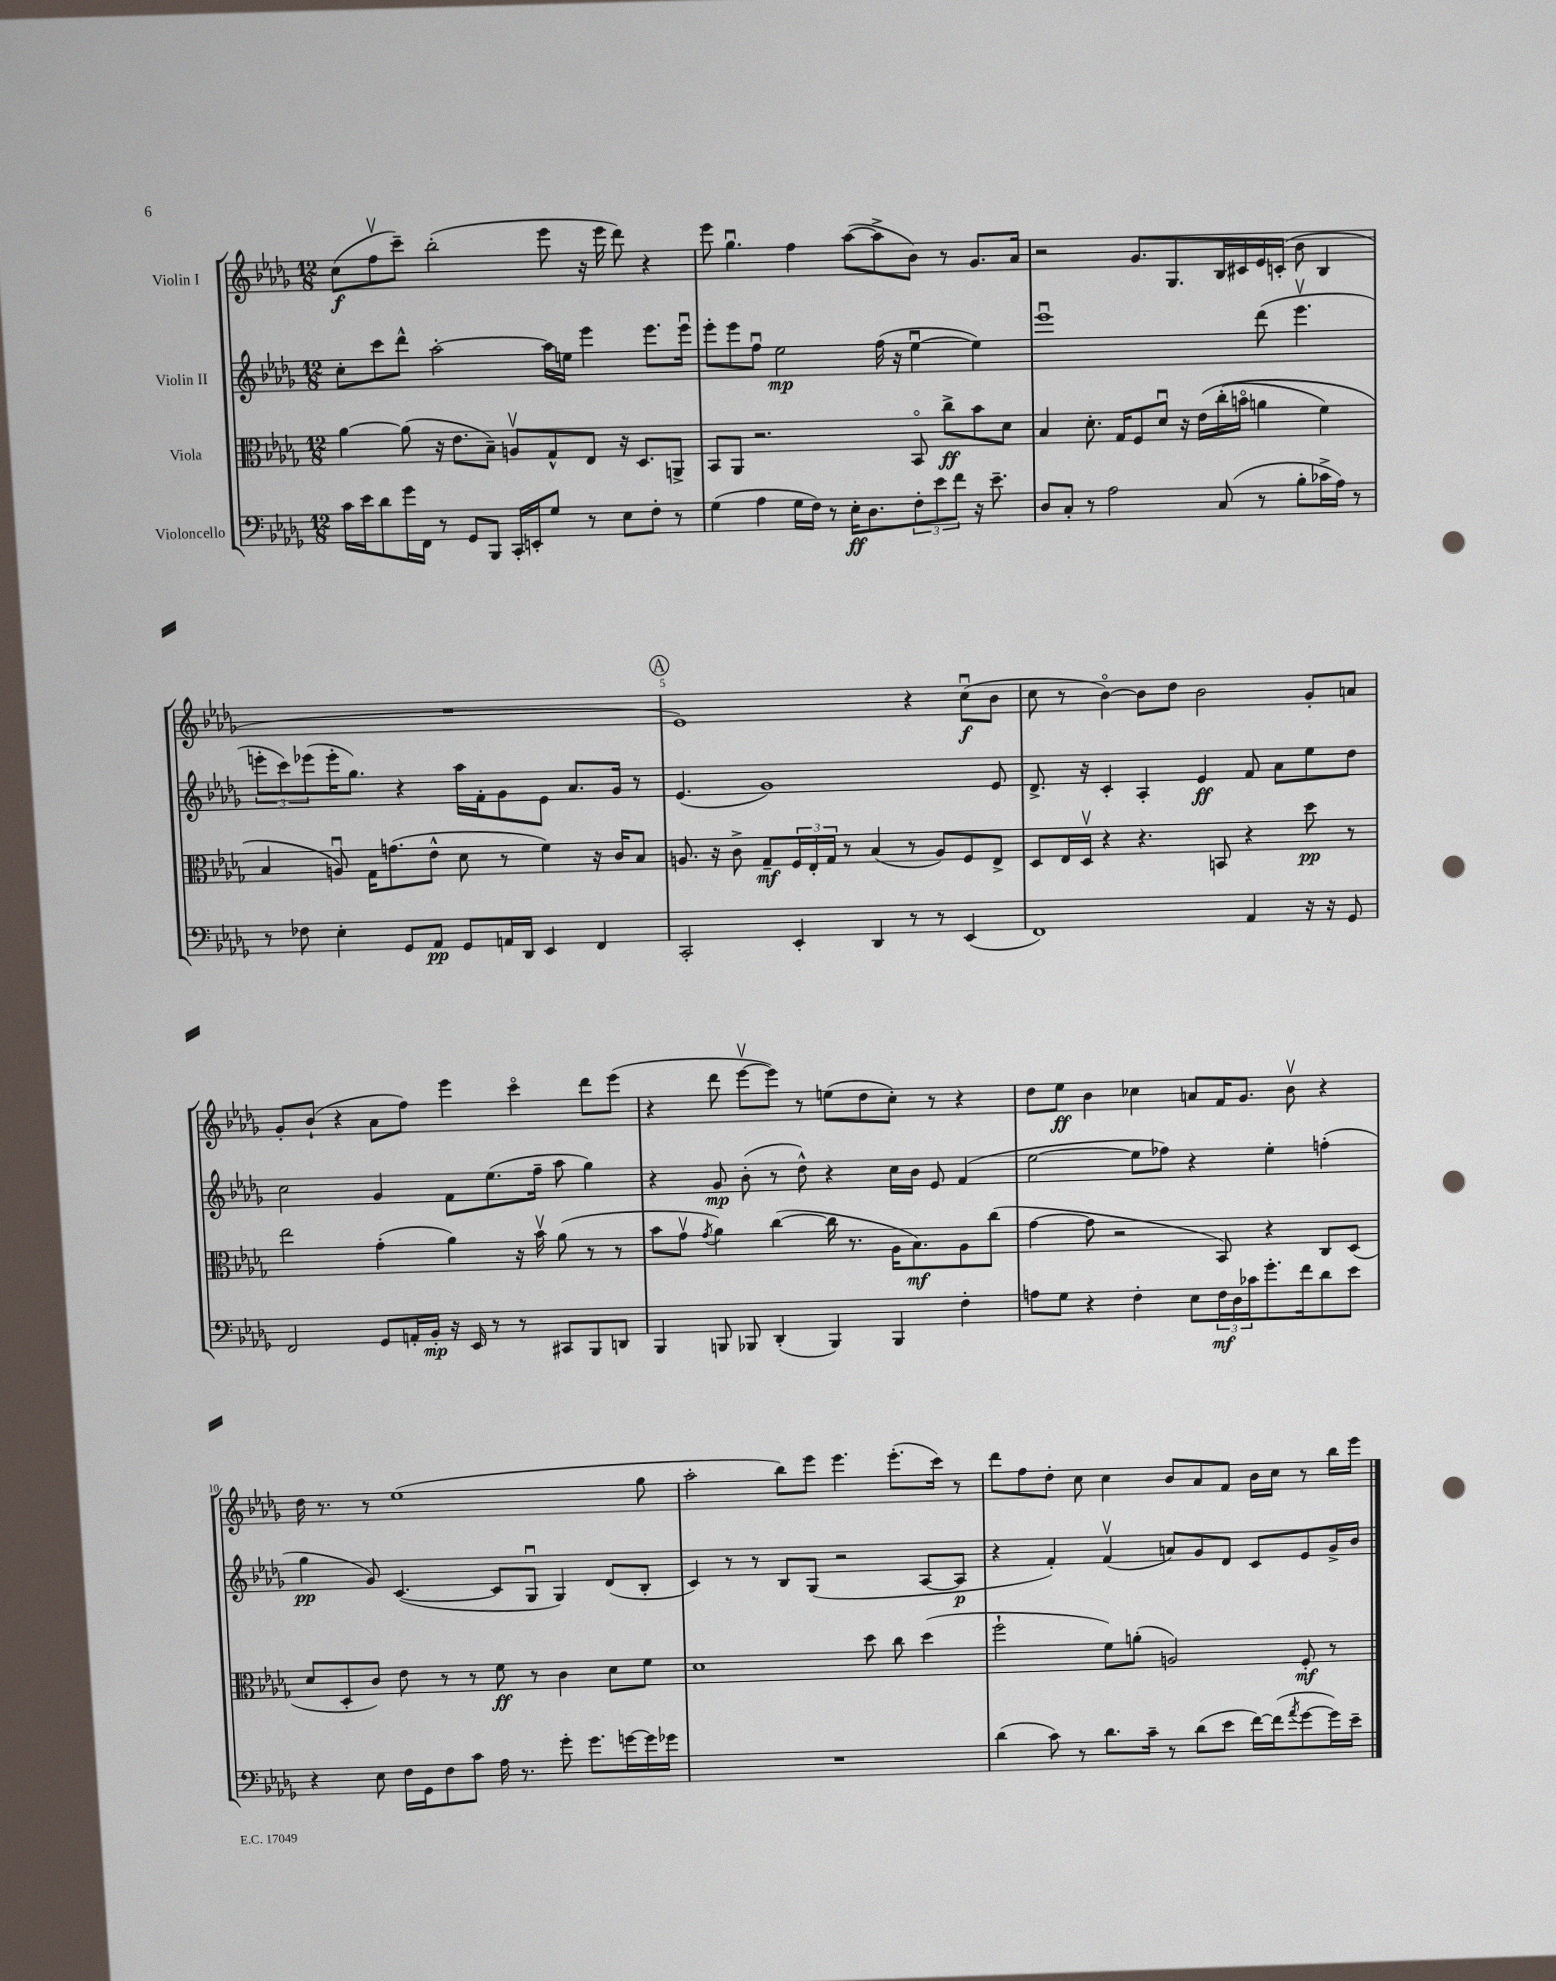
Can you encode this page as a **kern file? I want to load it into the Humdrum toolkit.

**kern	**dynam	**kern	**dynam	**kern	**dynam	**kern	**dynam
*part4	*part4	*part3	*part3	*part2	*part2	*part1	*part1
*staff4	*staff4	*staff3	*staff3	*staff2	*staff2	*staff1	*staff1
*I"Violoncello	*	*I"Viola	*	*I"Violin II	*	*I"Violin I	*
*clefF4	*	*clefC3	*	*clefG2	*	*clefG2	*
*k[b-e-a-d-g-]	*	*k[b-e-a-d-g-]	*	*k[b-e-a-d-g-]	*	*k[b-e-a-d-g-]	*
*M12/8	*	*M12/8	*	*M12/8	*	*M12/8	*
=1	=1	=1	=1	=1	=1	=1	=1
16c\LL	.	[4a-\	.	8cc'\L	.	(8cc\L	f
16e-\J	.	.	.	.	.	.	.
8d-\	.	.	.	8ccc\	.	8ffv\	.
16g-\L	.	(8a-\]	.	8ddd-^^\J	.	8ccc~\J)	.
16FF\JJ	.	.	.	.	.	.	.
8r	.	16r	.	[2aa-'\	.	(2bb-'\	.
.	.	8.e-\L	.	.	.	.	.
8GG-/L	.	.	.	.	.	.	.
8BBB-/J	.	8B-~\J)	.	.	.	.	.
16CC'/LL	.	8Anv/L	.	.	.	.	.
16EEn'/J	.	.	.	.	.	.	.
8G-/J	.	8G-^^/	.	16aa-\LL]	.	8eee-\	.
.	.	.	.	16een\JJ	.	.	.
8r	.	8E-/J	.	4eee-\	.	16r	.
.	.	.	.	.	.	16eee-\	.
8E-\L	.	16r	.	.	.	8ddd-\)	.
.	.	8.D-/L	.	.	.	.	.
8F'\J	.	.	.	8.eee-\L	.	4r	.
8r	.	8AAn^/J	.	.	.	.	.
.	.	.	.	16eee-u\Jk	.	.	.
=2	=2	=2	=2	=2	=2	=2	=2
(4G-\	.	8BB-/L	.	8eee-'\L	.	8eee-\	.
.	.	8AA-/J	.	8eee-\	.	4.gg-u\	.
4A-\	.	2.r	.	8ffu\J	.	.	.
.	.	.	.	2ee-\	mp	.	.
16G-\LL	.	.	.	.	.	4ff\	.
16F\JJ)	.	.	.	.	.	.	.
8r	.	.	.	.	.	.	.
16E-'\KL	ff	.	.	.	.	([8aa-\L	.
8.D-\	.	.	.	.	.	.	.
.	.	.	.	(16ff\	.	8aa-^\]	.
.	.	.	.	16r	.	.	.
12F'\	.	8BB-/	.	[4ee-u\	.	8b-\J)	.
12e-\	.	.	.	.	.	.	.
.	.	8cc^\L	ff	.	.	8r	.
12f\J	.	.	.	.	.	.	.
16r	.	8b-\	.	4ee-\])	.	8.g-/L	.
8.e-~\	.	.	.	.	.	.	.
.	.	8d-\J	.	.	.	.	.
.	.	.	.	.	.	16a-/Jk	.
=3	=3	=3	=3	=3	=3	=3	=3
8D-/L	.	4B-/	.	1eee-u	.	2r	.
8C'/J	.	.	.	.	.	.	.
8r	.	8.d-'\	.	.	.	.	.
2A-\	.	.	.	.	.	.	.
.	.	16G-/KL	.	.	.	.	.
.	.	8F/	.	.	.	8.g-/L	.
.	.	8d-u/J	.	.	.	.	.
.	.	.	.	.	.	8.G-/	.
.	.	16r	.	.	.	.	.
.	.	(16e-\LL	.	.	.	.	.
(8C/	.	(16cc'\	.	.	.	16B-/L	.
.	.	16bn\JJ	.	.	.	16c#X/	.
8r	.	4an\	.	(8ddd-\	.	16e-/	.
.	.	.	.	.	.	(16cn'/JJ	.
8B-'\L	.	.	.	4.eee-v\	.	8b-\	.
16c-X^\L	.	4f\)	.	.	.	4B-/	.
16A-\JJ)	.	.	.	.	.	.	.
8r	.	.	.	.	.	.	.
!!LO:LB:g=z
=4	=4	=4	=4	=4	=4	=4	=4
8r	.	4B-/	.	12eeen'\L	.	1.r	.
.	.	.	.	12ccc\)	.	.	.
8F-X\	.	.	.	.	.	.	.
.	.	.	.	(12eee-X\	.	.	.
4E-'\	.	8Anu/)	.	16eee-'\K	.	.	.
.	.	.	.	8.gg-\J)	.	.	.
.	.	16G-\KL	.	.	.	.	.
.	.	(8.gn\	.	.	.	.	.
8GG-/L	.	.	.	4r	.	.	.
8AA-/J	pp	8e-^^\J	.	.	.	.	.
8GG-/L	.	8d-\	.	16aa-\LL	.	.	.
.	.	.	.	16f'\J	.	.	.
16AAn/L	.	8r	.	8g-\	.	.	.
16DD-/JJ	.	.	.	.	.	.	.
4EE-/	.	4f\)	.	8e-\J	.	.	.
.	.	.	.	8.a-/L	.	.	.
4FF/	.	16r	.	.	.	.	.
.	.	16c/KL	.	16g-/Jk	.	.	.
.	.	8B-/J	.	8r	.	.	.
!!LO:REH:place=s1:t=A
=5	=5	=5	=5	=5	=5	=5	=5
2CC'/	.	8.An/	.	(4.e-/	.	1e-)	.
.	.	16r	.	.	.	.	.
.	.	8c^\	.	.	.	.	.
.	.	8G-~/L	mf	1g-)	.	.	.
4EE-'/	.	24F/L	.	.	.	.	.
.	.	24E-'/	.	.	.	.	.
.	.	24G-/JJ	.	.	.	.	.
.	.	8r	.	.	.	.	.
4DD-/	.	(4B-/	.	.	.	.	.
8r	.	8r	.	.	.	4r	.
8r	.	8A/L)	.	.	.	.	.
(4EE-/	.	8F/	.	.	.	(8ccu\L	f
.	.	8E-^/J	.	8e-/	.	8b-\J	.
=6	=6	=6	=6	=6	=6	=6	=6
1FF)	.	8D-/L	.	8.d-^/	.	8cc\	.
.	.	16E-/L	.	.	.	8r	.
.	.	16D-v/JJ	.	16r	.	.	.
.	.	4r	.	4c'/	.	[4b-\)	.
.	.	4.r	.	4A-'/	.	8b-\L]	.
.	.	.	.	.	.	8dd-\J	.
.	.	.	.	4e-/	ff	2b-\	.
.	.	8BBn/	.	.	.	.	.
4AA-/	.	4r	.	8f/	.	.	.
.	.	.	.	8a-\L	.	.	.
16r	.	8dd-\	pp	8ee-\	.	8g-'/L	.
16r	.	.	.	.	.	.	.
8GG-/	.	8r	.	8dd-\J	.	8an/J	.
!!LO:LB:g=z
=7	=7	=7	=7	=7	=7	=7	=7
2FF/	.	2ee-\	.	2cc\	.	8g-'/L	.
.	.	.	.	.	.	(8b-`/J	.
.	.	.	.	.	.	4r	.
8GG-/L	.	(4g-'\	.	4g-/	.	8a-\L	.
16AAn'/L	.	.	.	.	.	8ff\J)	.
16BB-'/JJ	mp	.	.	.	.	.	.
16r	.	4a-\)	.	8f\L	.	4eee-\	.
16EE-/	.	.	.	.	.	.	.
8r	.	.	.	(8.ee-\	.	.	.
8r	.	16r	.	.	.	4ccc\	.
.	.	16b-v\	.	16ff~\Jk	.	.	.
8CC#X/L	.	(8a-\	.	8aa-\	.	.	.
8BBB-/	.	8r	.	4gg-\)	.	8ddd-\L	.
8DDn/J	.	8r	.	.	.	(8eee-\J	.
=8	=8	=8	=8	=8	=8	=8	=8
4BBB-/	.	8b-\L	.	4r	.	4r	.
.	.	8g-v\J	.	.	.	.	.
.	.	8qg-/	.	.	.	.	.
8BBBn/	.	4a-\)	.	8g-/	mp	8ddd-\	.
8BBB-X/	.	.	.	(8b-'\	.	[8eee-v\L	.
(4DD-'/	.	([4cc\	.	8r	.	8eee-\J])	.
.	.	.	.	8dd-^^\)	.	8r	.
4BBB-/)	.	16cc\]	.	4r	.	(8een\L	.
.	.	8.r	.	.	.	.	.
.	.	.	.	.	.	8dd-\	.
4BBB-/	.	16A-\KL	.	16cc\LL	.	8cc'\J)	.
.	.	8.B-\)	mf	16b-\JJ	.	.	.
.	.	.	.	8e-/	.	8r	.
4F'\	.	8A-\	.	(4f/	.	4r	.
.	.	(8cc\J	.	.	.	.	.
=9	=9	=9	=9	=9	=9	=9	=9
8An\L	.	[4g-\	.	[2ee-\	.	8dd-\L	.
8G-\J	.	.	.	.	.	8ee-\J	ff
4r	.	8g-\]	.	.	.	4b-\	.
.	.	2r	.	.	.	.	.
4F'\	.	.	.	8ee-\L]	.	4cc-X\	.
.	.	.	.	8ff-X\J)	.	.	.
8E-\L	.	.	.	4r	.	8an/L	.
24F\L	mf	8BB-/)	.	.	.	16f/K	.
24D-\	.	.	.	.	.	.	.
.	.	.	.	.	.	8.g-/J	.
24c-X\J	.	.	.	.	.	.	.
8.g-'\	.	4r	.	4ee-'\	.	.	.
.	.	.	.	.	.	8b-v\	.
16f\k	.	.	.	.	.	.	.
8d-\	.	8C/L	.	(4ffn'\	.	4r	.
8e-\J	.	(8D-/J	.	.	.	.	.
!!LO:LB:g=z
=10	=10	=10	=10	=10	=10	=10	=10
4r	.	8d-/L	.	4gg-\	pp	16dd-\	.
.	.	.	.	.	.	8.r	.
.	.	8D-'/	.	.	.	.	.
8E-\	.	8c/J)	.	8g-/)	.	8r	.
16F\LL	.	8e-\	.	([4.c/	.	(1ee-	.
16GG-\J	.	.	.	.	.	.	.
8F\	.	8r	.	.	.	.	.
8c\J	.	8r	.	.	.	.	.
16A-\	.	8f\	ff	8c/L]	.	.	.
8.r	.	.	.	.	.	.	.
.	.	8r	.	8G-u/J	.	.	.
8g-'\	.	4c\	.	4G-/)	.	.	.
8.g-\L	.	.	.	.	.	.	.
.	.	8d-\L	.	(8d-/L	.	.	.
[16gn\L	.	.	.	.	.	.	.
16g\]	.	8f\J	.	8B-'/J	.	8gg-\	.
16g-X\JJ	.	.	.	.	.	.	.
=11	=11	=11	=11	=11	=11	=11	=11
1.r	.	1d-	.	4c/)	.	2aa-'\	.
.	.	.	.	8r	.	.	.
.	.	.	.	8r	.	.	.
.	.	.	.	8B-/L	.	8bb-\L)	.
.	.	.	.	(8G-/J	.	8eee-\J	.
.	.	.	.	2r	.	4.eee-\	.
.	.	8dd-\	.	.	.	.	.
.	.	8cc\	.	.	.	(8.eee-'\L	.
.	.	(4dd-\	.	[8A-/L	.	.	.
.	.	.	.	.	.	16ccc\Jk)	.
.	.	.	.	8A-/J]	p	8r	.
=12	=12	=12	=12	=12	=12	=12	=12
(4d-\	.	2ff`\	.	4r	.	8ddd-\L	.
.	.	.	.	.	.	8ff\	.
8c\)	.	.	.	4f'/)	.	8dd-'\J	.
8r	.	.	.	.	.	8cc\	.
8.d-\L	.	8f\L)	.	(4fv/	.	4cc\	.
.	.	(8an'\J	.	.	.	.	.
16c~\Jk	.	.	.	.	.	.	.
8r	.	2An/)	.	8an/L)	.	8b-/L	.
(8d-\L	.	.	.	8g-/	.	8a-/	.
8e-\J	.	.	.	8d-/J	.	8f/J	.
[16f\LL)	.	.	.	8c/L	.	16b-\LL	.
(16f\J]	.	.	.	.	.	16cc\JJ	.
8qa-/	.	.	.	.	.	.	.
[8g-\	.	8F'/	mf	8e-/	.	8r	.
16g-\L])	.	8r	.	16g-^/L	.	16bb-\LL	.
16e-~\JJ	.	.	.	16b-/JJ	.	16eee-\JJ	.
==	==	==	==	==	==	==	==
*-	*-	*-	*-	*-	*-	*-	*-
